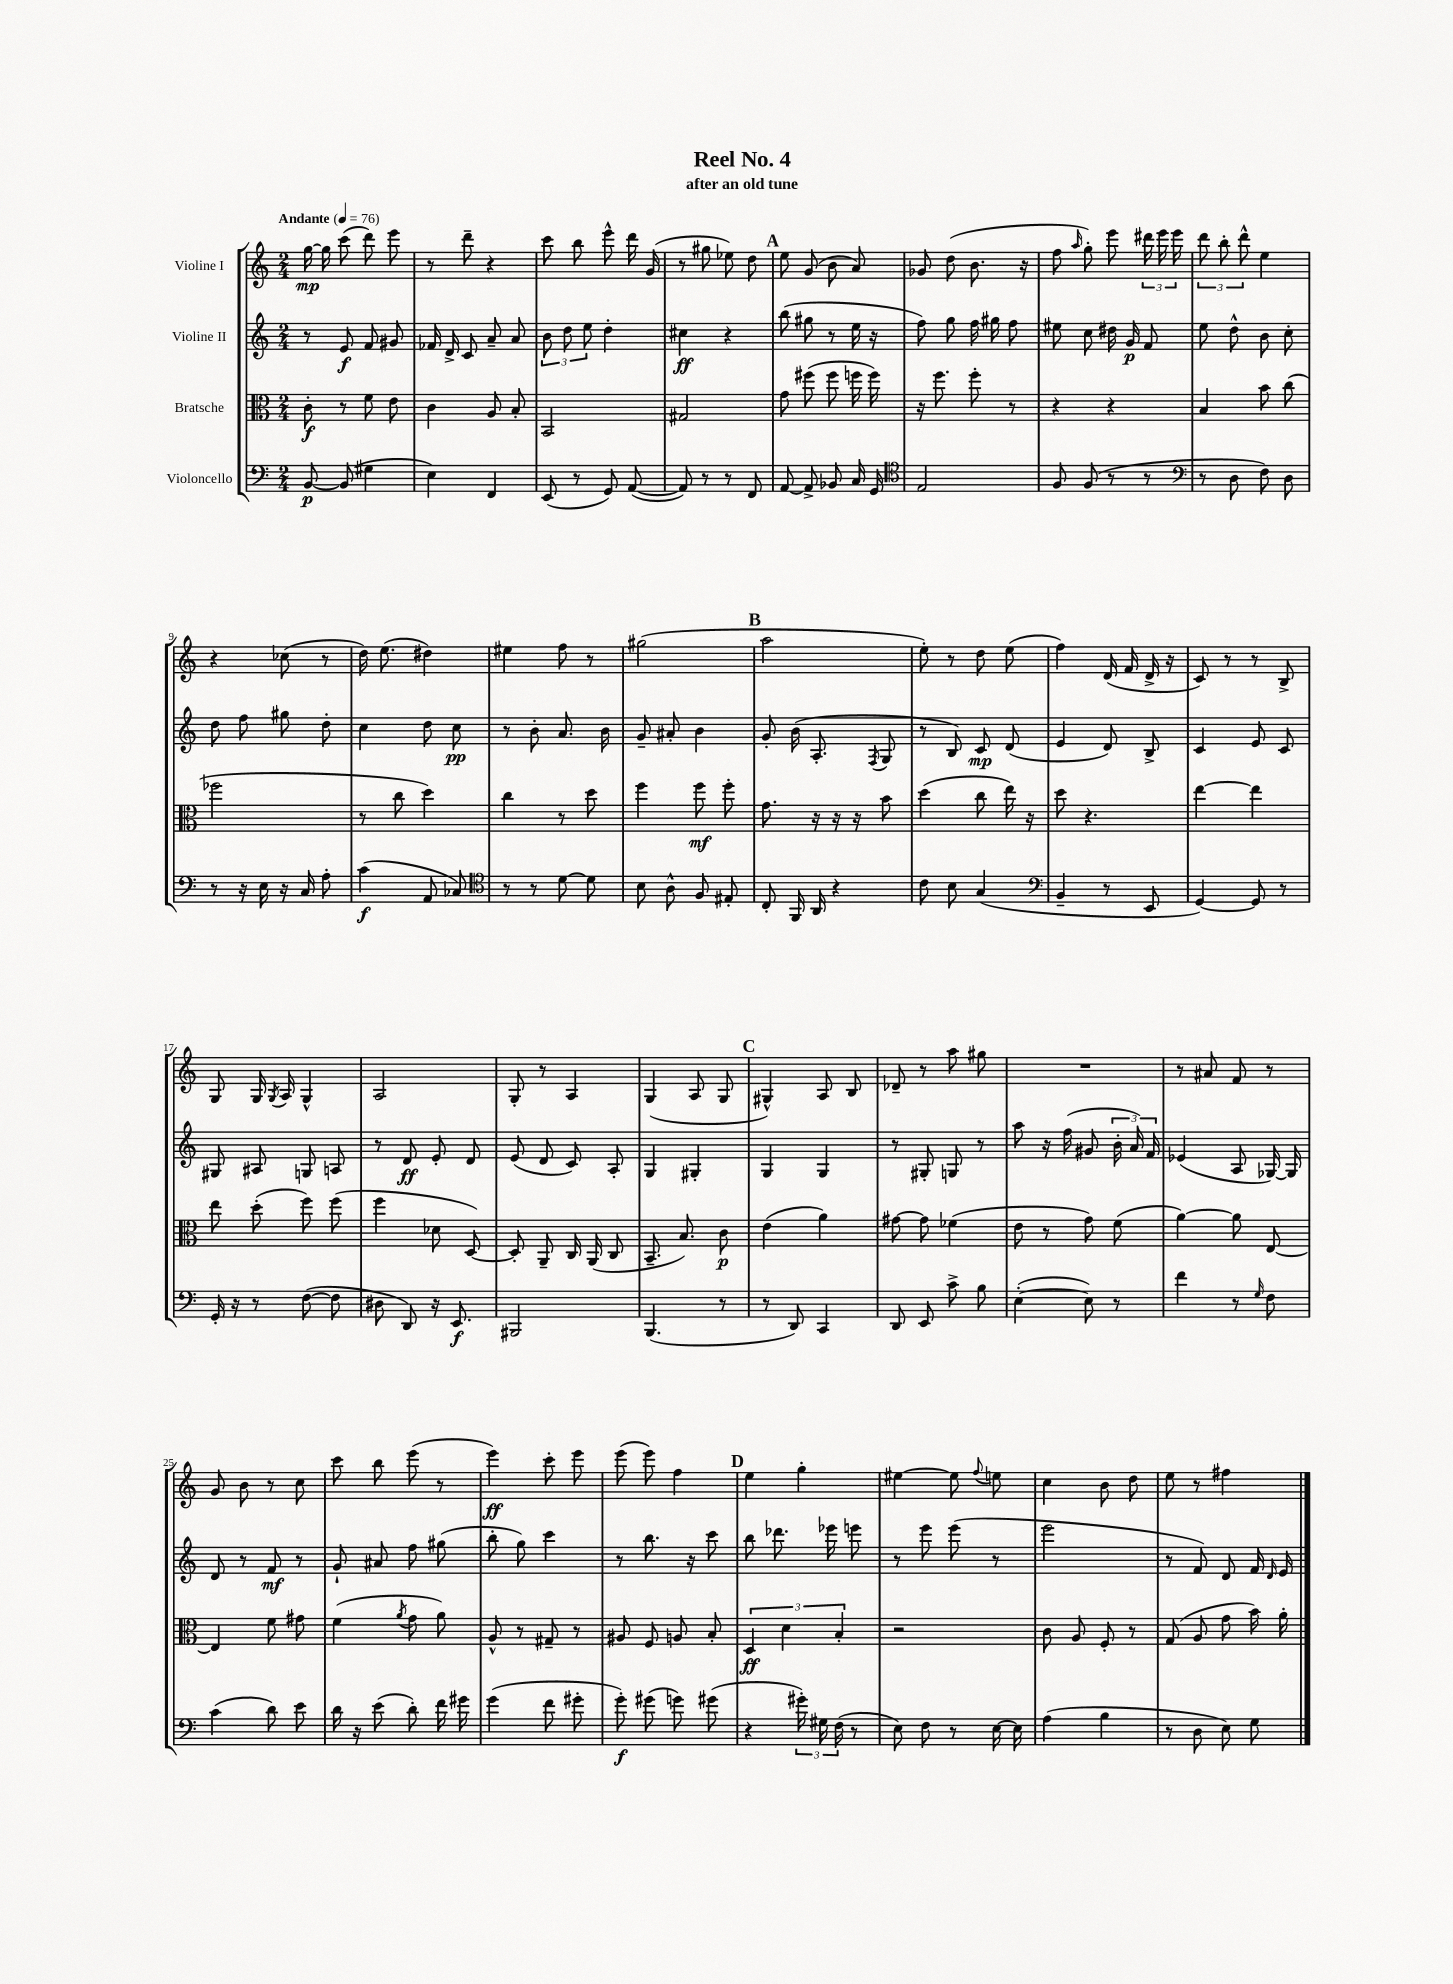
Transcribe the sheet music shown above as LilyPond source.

\header { title = "Reel No. 4" subtitle = "after an old tune" }
<<
\new StaffGroup <<
\new Staff = "s0" \with { instrumentName = "Violine I" } {
    \clef treble \key c \major \numericTimeSignature \time 2/4 \tempo "Andante" 4 = 76
    \autoBeamOff g''16~\mp g''16 c'''8( d'''8) e'''8 |
    r8 d'''8-- r4 |
    c'''8 b''8 e'''8-^ d'''16 g'16( |
    r8 gis''8 ees''8) d''8 |
    \mark \markup { \bold "A" } e''8 g'8( b'8 a'8) |
    ges'8 d''8( b'8. r16 |
    f''8 \grace { a''16 } g''8-.) e'''8 \tuplet 3/2 { dis'''16 e'''16 e'''16 } |
    \tuplet 3/2 { d'''8 b''8-. d'''8-^ } e''4 |
    r4 ces''8( r8 |
    d''16) e''8.( dis''4) |
    eis''4 f''8 r8 |
    gis''2( |
    \mark \markup { \bold "B" } a''2 |
    e''8-.) r8 d''8 e''8( |
    f''4) d'16( f'16 d'16-> r16 |
    c'8) r8 r8 b8-> |
    g8 g16 \acciaccatura { g8 } a16 g4-^ |
    a2 |
    g8-. r8 a4 |
    g4( a8 g8 |
    \mark \markup { \bold "C" } gis4-^) a8 b8 |
    des'8-- r8 a''8 gis''8 |
    R2 |
    r8 ais'8 f'8 r8 |
    g'8 b'8 r8 c''8 |
    c'''8 b''8 e'''8( r8 |
    e'''4\ff) c'''8-. e'''8 |
    e'''8( e'''8) f''4 |
    \mark \markup { \bold "D" } e''4 g''4-. |
    eis''4~ eis''8 \appoggiatura { f''8 } e''8 |
    c''4 b'8 d''8 |
    e''8 r8 fis''4 \bar "|." |
}
\new Staff = "s1" \with { instrumentName = "Violine II" } {
    \clef treble \key c \major \numericTimeSignature \time 2/4
    \autoBeamOff r8 e'8\f f'8 gis'8 |
    fes'16 d'16-> c'8 a'8-- a'8 |
    \tuplet 3/2 { b'8 d''8 e''8 } d''4-. |
    cis''4\ff r4 |
    \mark \markup { \bold "A" } b''8( gis''8 r8 e''16 r16 |
    f''8) g''8 f''16 gis''16 f''8 |
    eis''8 c''8 dis''16 g'16\p f'8 |
    e''8 d''8-^ b'8 c''8-. |
    d''8 f''8 gis''8 d''8-. |
    c''4 d''8 c''8\pp |
    r8 b'8-. a'8. b'16 |
    g'8-- ais'8-. b'4 |
    \mark \markup { \bold "B" } g'8-. b'16( a8.-. \acciaccatura { f8 } g8 |
    r8 b8) c'8\mp d'8( |
    e'4 d'8) b8-> |
    c'4 e'8 c'8 |
    gis8 ais8 g8 a8 |
    r8 d'8\ff e'8-. d'8 |
    e'8( d'8 c'8) a8-. |
    g4 gis4-. |
    \mark \markup { \bold "C" } g4 g4 |
    r8 gis8-. g8 r8 |
    a''8 r16 f''16( gis'8 \tuplet 3/2 { b'16-. a'16) f'16 } |
    ees'4( a8 ges16~) ges16 |
    d'8 r8 f'8\mf r8 |
    g'8-! ais'8 f''8 gis''8( |
    b''8-. g''8) c'''4 |
    r8 b''8. r16 c'''8 |
    \mark \markup { \bold "D" } b''8 des'''8. ees'''16 e'''8 |
    r8 e'''8 e'''8( r8 |
    e'''2 |
    r8 f'8) d'8 f'16 \grace { d'16 } e'16 \bar "|." |
}
\new Staff = "s2" \with { instrumentName = "Bratsche" } {
    \clef alto \key c \major \numericTimeSignature \time 2/4
    \autoBeamOff c'8-.\f r8 f'8 e'8 |
    c'4 a8 b8-. |
    b,2 |
    gis2 |
    \mark \markup { \bold "A" } g'8 fis''8( fis''8 f''16 f''16) |
    r16 f''8. f''8-. r8 |
    r4 r4 |
    b4 b'8 c''8( |
    fes''2 |
    r8 c''8 d''4) |
    c''4 r8 d''8 |
    f''4 f''8\mf f''8-. |
    \mark \markup { \bold "B" } g'8. r16 r16 r16 b'8 |
    d''4( c''8 e''16) r16 |
    d''8 r4. |
    e''4~ e''4 |
    e''8 d''8-.( f''8) f''8( |
    f''4 des'8 d8~) |
    d8-. a,8-- c16 a,16( c8 |
    b,8.-- b8.) c'8\p |
    \mark \markup { \bold "C" } e'4( a'4) |
    gis'8~ gis'8 fes'4( |
    e'8 r8 g'8) f'8( |
    a'4~) a'8 e8~ |
    e4 f'8 gis'8 |
    f'4( \acciaccatura { a'8 } g'8 a'8) |
    a8-^ r8 gis8-- r8 |
    ais8 f8 a8 b8-. |
    \mark \markup { \bold "D" } \tuplet 3/2 { d4\ff d'4 b4-. } |
    r2 |
    c'8 a8 f8-. r8 |
    g8( a8 g'8 b'16) a'16-. \bar "|." |
}
\new Staff = "s3" \with { instrumentName = "Violoncello" } {
    \clef bass \key c \major \numericTimeSignature \time 2/4
    \autoBeamOff b,8~\p b,8( gis4 |
    e4) f,4 |
    e,8( r8 g,8) a,8~( |
    a,8) r8 r8 f,8 |
    \mark \markup { \bold "A" } a,8~ a,8-> bes,8 c16 g,16 |
    \clef tenor e2 |
    f8 f8( r8 r8 |
    \clef bass r8 d8 f8) d8 |
    r8 r16 e16 r16 c16 a8-. |
    c'4\f( a,8 ces8) |
    \clef tenor r8 r8 d'8~ d'8 |
    b8 a8-^ f8 eis8-. |
    \mark \markup { \bold "B" } c8-. f,16 a,16 r4 |
    c'8 b8 g4( |
    \clef bass b,4-- r8 e,8 |
    g,4~) g,8 r8 |
    g,16-. r16 r8 f8~( f8 |
    dis8 d,8) r16 e,8.\f |
    bis,,2 |
    b,,4.( r8 |
    \mark \markup { \bold "C" } r8 d,8) c,4 |
    d,8 e,8 c'8-> b8 |
    e4~-.( e8) r8 |
    f'4 r8 \grace { g16 } f8 |
    c'4( d'8) e'8 |
    d'16 r16 e'8( d'8-.) f'16 gis'16 |
    g'4( f'8 gis'8-. |
    g'8-.\f) gis'8( g'8) gis'8( |
    \mark \markup { \bold "D" } r4 \tuplet 3/2 { gis'16-.) gis16 f16( } r8 |
    e8) f8 r8 e16~ e16 |
    a4( b4 |
    r8 d8 e8) g8 \bar "|." |
}
>>
>>
